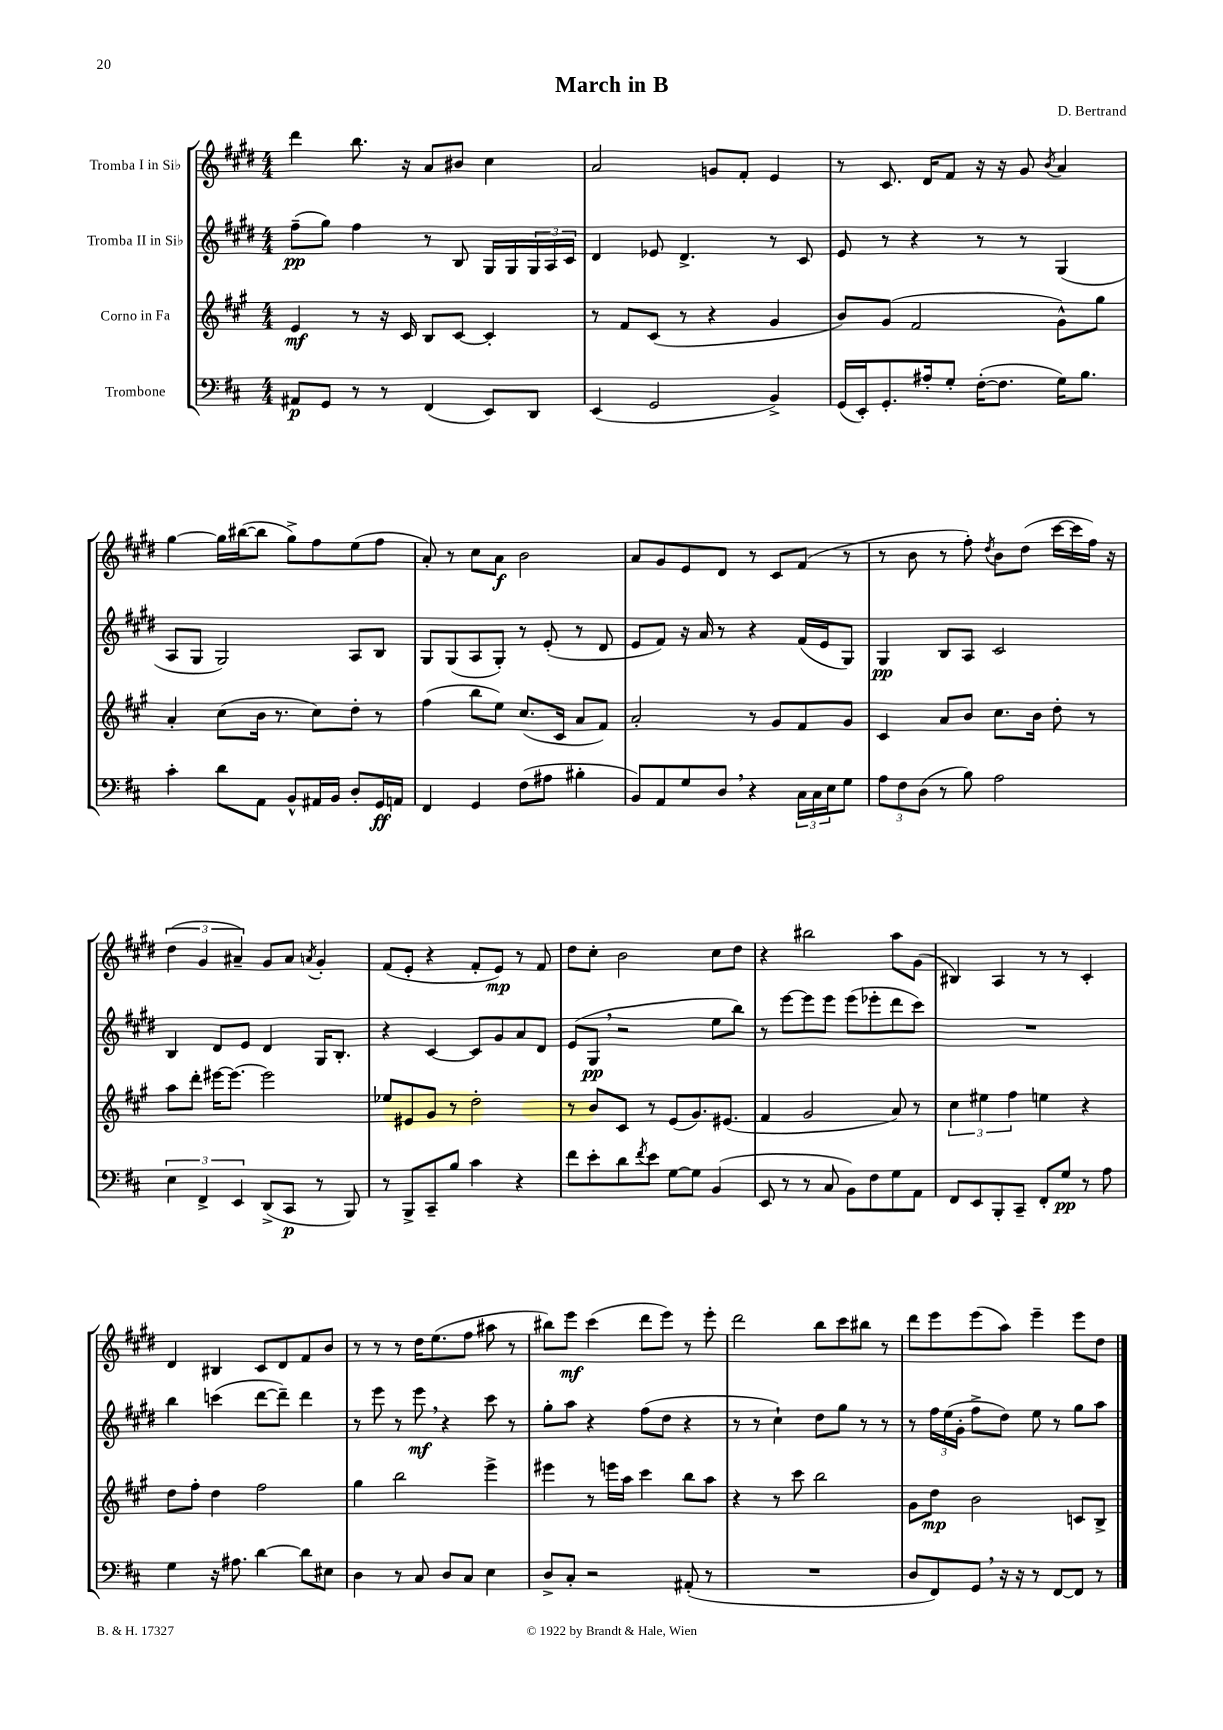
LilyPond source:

\header { title = "March in B" composer = "D. Bertrand" }
<<
\new StaffGroup <<
\new Staff = "s0" \with { instrumentName = "Tromba I in Sib" } {
    \clef treble \key e \major \numericTimeSignature \time 4/4
    dis'''4 b''8. r16 a'8 bis'8 cis''4 |
    a'2 g'8 fis'8-. e'4 |
    r8 cis'8. dis'16 fis'8 r16 r16 gis'8 \acciaccatura { b'8 } a'4 |
    gis''4~ gis''16 bis''16~( bis''8 gis''8->) fis''8 e''8( fis''8 |
    a'8-.) r8 cis''8 a'8\f b'2 |
    a'8 gis'8 e'8 dis'8 r8 cis'8 fis'8( r8 |
    r8 b'8 r8 fis''8-.) \acciaccatura { dis''8 } b'8 dis''8( cis'''16~ cis'''16 fis''16) r16 |
    \tuplet 3/2 { dis''4( gis'4 ais'4--) } gis'8 ais'8 \acciaccatura { a'8 } gis'4-. |
    fis'8( e'8-. r4 fis'8-. e'8\mp) r8 fis'8 |
    dis''8 cis''8-. b'2 cis''8 dis''8 |
    r4 bis''2 a''8 gis'8( |
    bis4) a4 r8 r8 cis'4-. |
    dis'4 bis4 cis'8 dis'8 fis'8 b'8 |
    r8 r8 r8 dis''16 e''8.( fis''8 ais''8 r8 |
    bis''8) e'''8\mf cis'''4( dis'''8 e'''8) r8 e'''8-. |
    dis'''2 b''8 cis'''8 bis''8 r8 |
    dis'''8 e'''8 e'''8( a''8) e'''4-- e'''8 dis''8 \bar "|." |
}
\new Staff = "s1" \with { instrumentName = "Tromba II in Sib" } {
    \clef treble \key e \major \numericTimeSignature \time 4/4
    fis''8--\pp( gis''8) fis''4 r8 b8 gis16 gis16 \tuplet 3/2 { gis16 a16 cis'16 } |
    dis'4 ees'8 dis'4.-> r8 cis'8 |
    e'8 r8 r4 r8 r8 gis4( |
    a8 gis8 gis2) a8 b8 |
    gis8 gis8( a8 gis8-.) r8 e'8-.( r8 dis'8 |
    e'8 fis'8) r16 a'16 r8 r4 fis'16( e'16 gis8) |
    gis4\pp b8 a8 cis'2 |
    b4 dis'8 e'8 dis'4 gis16 b8.-. |
    r4 cis'4~ cis'8 gis'8 a'8 dis'8 |
    e'8( gis8\pp \breathe r2 e''8 b''8) |
    r8 e'''8~ e'''8 e'''8 e'''8( ees'''8-. dis'''8 cis'''8) |
    R1 |
    b''4 c'''4( dis'''8~ dis'''8--) dis'''4 |
    r8 e'''8 r8 e'''8\mf \breathe r4 cis'''8 r8 |
    gis''8-. a''8 r4 fis''8( dis''8 r4 |
    r8 r8 cis''4-!) dis''8 gis''8 r8 r8 |
    r8 \tuplet 3/2 { fis''16 e''16( gis'16-. } fis''8-> dis''8) e''8 r8 gis''8 a''8 \bar "|." |
}
\new Staff = "s2" \with { instrumentName = "Corno in Fa" } {
    \clef treble \key a \major \numericTimeSignature \time 4/4
    e'4\mf r8 r16 cis'16 b8 cis'8~ cis'4-. |
    r8 fis'8 cis'8( r8 r4 gis'4 |
    b'8) gis'8( fis'2 gis'8-^) gis''8 |
    a'4-. cis''8( b'16 r8. cis''8) d''8-. r8 |
    fis''4( b''8 e''8) cis''8.( cis'16 a'8 fis'8) |
    a'2-. r8 gis'8 fis'8 gis'8 |
    cis'4 a'8 b'8 cis''8. b'16 d''8-. r8 |
    a''8 d'''8-. eis'''16~ eis'''8.~ eis'''2 |
    ees''8 eis'8 gis'8 r8 d''2-. |
    r8 b'8 cis'8 r8 e'8( gis'8.) eis'8.( |
    fis'4 gis'2 a'8) r8 |
    \tuplet 3/2 { cis''4 eis''4 fis''4 } e''4 r4 |
    d''8 fis''8-. d''4 fis''2 |
    gis''4 b''2 e'''4-> |
    eis'''4 r8 e'''16 a''16 cis'''4 b''8 a''8 |
    r4 r8 cis'''8 b''2 |
    gis'8 d''8\mp b'2 c'8 b8-> \bar "|." |
}
\new Staff = "s3" \with { instrumentName = "Trombone" } {
    \clef bass \key d \major \numericTimeSignature \time 4/4
    ais,8\p g,8 r8 r8 fis,4( e,8) d,8 |
    e,4( g,2 b,4->) |
    g,16( e,16-.) g,8.-. ais16-. g8-. fis16~-.( fis8. g16) b8. |
    cis'4-. d'8 a,8 b,8-^ ais,16 b,16 d8-. g,16\ff a,16 |
    fis,4 g,4 fis8( ais8 bis4-. |
    b,8) a,8 g8 d8 \breathe r4 \tuplet 3/2 { cis16 cis16 e16 } g8 |
    \tuplet 3/2 { a8 fis8 d8( } r8 b8) a2 |
    \tuplet 3/2 { e4 fis,4-> e,4 } d,8->( cis,8\p r8 b,,8) |
    r8 b,,8-> cis,8-- b8 cis'4 r4 |
    fis'8 e'8-. d'8 \acciaccatura { fis'8 } e'8 g8~ g8 b,4( |
    e,8 r8 r8 cis8 b,8) fis8 g8 a,8 |
    fis,8 e,8 b,,8-. cis,8-- fis,8-. g8\pp r8 a8 |
    g4 r16 ais8. d'4~ d'8 eis8 |
    d4 r8 cis8 d8 cis8 e4 |
    d8-> cis8-. r2 ais,8-.( r8 |
    R1 |
    d8 fis,8) g,8 \breathe r16 r16 r8 fis,8~ fis,8 r8 \bar "|." |
}
>>
>>
\layout { \context { \Score \remove "Bar_number_engraver" } }
